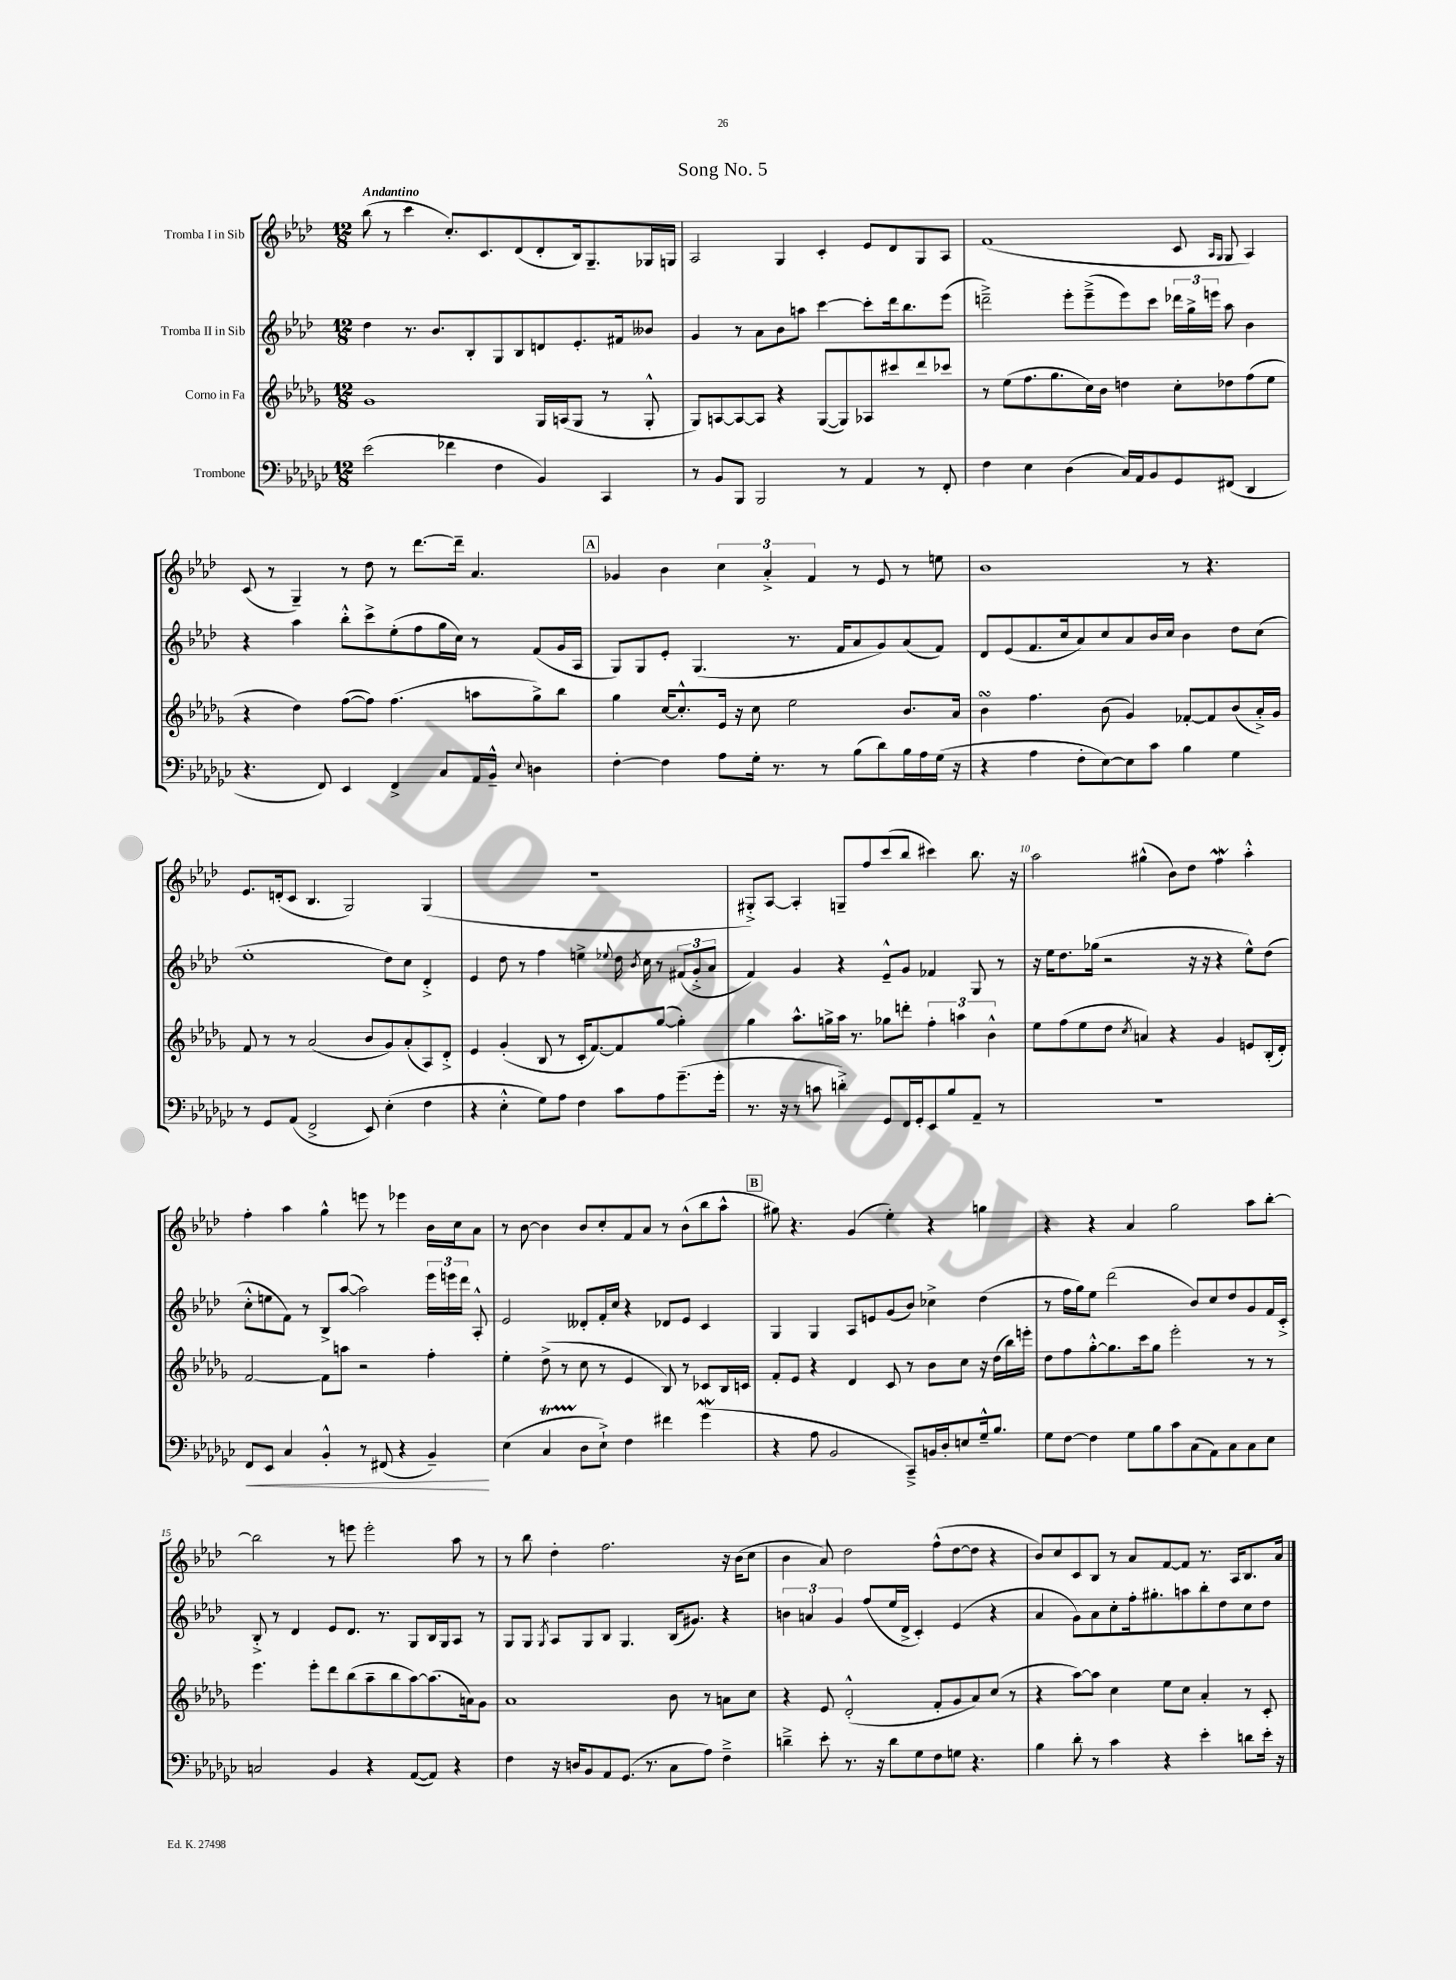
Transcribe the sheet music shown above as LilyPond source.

\header { title = "Song No. 5" }
<<
\new StaffGroup <<
\new Staff = "s0" \with { instrumentName = "Tromba I in Sib" } {
    \clef treble \key aes \major \numericTimeSignature \time 12/8 \tempo "Andantino"
    \autoBeamOff bes''8( r8 c'''4 c''8.[-.) c'8. des'8( des'8-. bes16) g8.-- ges16 g16] |
    aes2 g4 c'4-. ees'8[ des'8 g8 aes8] |
    f'1( c'8 \grace { aes16[ g16] } g8 aes4) |
    c'8( r8 g4--) r8 des''8 r8 des'''8.[~ des'''16]-- aes'4. |
    \mark \markup { \box "A" } ges'4 bes'4 \tuplet 3/2 { c''4 aes'4-.-> f'4 } r8 ees'8 r8 e''8 |
    bes'1 r8 r4. |
    ees'8.[ d'16-.( c'8] bes4. g2) g4( |
    R1. |
    gis8[-.->) aes8]~ aes4-. g8[-- f''8 c'''8( bes''8] cis'''4) bes''8. r16 |
    aes''2 gis''4-^( bes'8[) des''8] f''4\mordent aes''4-.-^ |
    f''4-. aes''4 g''4-^ e'''8 r8 ees'''4 bes'16[ c''16 aes'8] |
    r8 bes'8~ bes'4 bes'8[ c''8-. f'8 aes'8] r8 bes'8[-^( bes''8 aes''8]-^ |
    \mark \markup { \box "B" } gis''8) r4. g'4( ees''4-.) r4 g''4 |
    r4 r4 aes'4 g''2 aes''8[ bes''8]~-. |
    bes''2 r8 e'''8 e'''2-. aes''8 r8 |
    r8 bes''8 des''4-. f''2. r16 bes'16[( c''8] |
    bes'4 aes'8) des''2 f''8[-^( des''8~ des''8] r4 |
    bes'8[) c''8 c'8 bes8] r8 aes'8[ f'8~ f'8] r8. aes16[ bes8. aes'16] \bar "|." |
}
\new Staff = "s1" \with { instrumentName = "Tromba II in Sib" } {
    \clef treble \key aes \major \numericTimeSignature \time 12/8
    \autoBeamOff des''4 r8. bes'8.[ bes8-. g8 bes8 d'8 ees'8.-. fis'16 beses'8] |
    g'4 r8 aes'8[ bes'8 a''8] c'''4~ c'''8[-. des'''16 bes''8. ees'''8]( |
    d'''2--->) ees'''8[-. ees'''8--->( ees'''8) c'''8] \tuplet 3/2 { des'''16[ g''16-> e'''16] } aes''8 bes'4 |
    r4 aes''4 bes''8[-.-^ c'''8-> ees''8-.( f''8 g''16 c''16]) r8 f'8[( g'16 aes16] |
    \mark \markup { \box "A" } g8[) g8 ees'8]-. g4.( r8. f'16[ aes'8 g'8) aes'8( f'8]) |
    des'8[ ees'8( f'8. c''16 aes'8) c''8 aes'8 bes'16 c''16] bes'4 des''8[ c''8]( |
    ees''1-. des''8[) c''8] des'4-.-> |
    ees'4 des''8 r8 f''4 e''4-> \appoggiatura { ees''8 } des''16 \acciaccatura { bes'8 } c''16 r8 \tuplet 3/2 { fis'8[( g'8-.-> aes'8] } |
    f'4) g'4 r4 ees'8[---^ g'8] fes'4 g8 r8 |
    r16 ees''16[ des''8. ges''16]( r2 r16 r16 r4 ees''8[-^) des''8]( |
    c''8[-.-^ e''8 f'8]) r8 bes8[-> aes''8]~( aes''2) \tuplet 3/2 { ees'''16[ e'''16 des'''16] } aes8-.-^ |
    ees'2 deses'8[-. f'16-. c''16] r4 des'8[ ees'8] c'4 |
    \mark \markup { \box "B" } g4 g4 aes8[ e'8 g'8( bes'8]) ces''4-> des''4( |
    r8 f''16[ g''16) ees''8] des'''2( bes'8[) c''8 des''8 g'8 f'16 c'16]-.-> |
    bes8-.-> r8 des'4 ees'8[ des'8.] r8. g8[ bes16 g16 aes8] r8 |
    g8[ g8] \acciaccatura { g8 } aes8[ g8 bes8] g4. bes16[( gis'8.]) r4 |
    \tuplet 3/2 { b'4 a'4 g'4 } f''8[( ees''16 des'16]-> c'4-.) ees'4( r4 |
    aes'4 g'8[) aes'8 c''8-. f''16-. gis''8.-. a''8 bes''8-. des''8 c''8 des''8] \bar "|." |
}
\new Staff = "s2" \with { instrumentName = "Corno in Fa" } {
    \clef treble \key des \major \numericTimeSignature \time 12/8
    \autoBeamOff ges'1 ges16[ a16( ges8] r8 ges8-.-^ |
    ges8[) a8~ a8~ a8] r4 ges8[~( ges8) aes8 cis'''8 des'''8 ces'''8] |
    r8 ees''8[( f''8. ges''8. c''16) bes'16] d''4 c''8[-. des''8 f''8( ees''8] |
    r4 des''4) f''8[~( f''8]) f''4.( a''8[ ges''8->) bes''8] |
    \mark \markup { \box "A" } ges''4 c''16[~ c''8.-.-^ ees'16] r16 c''8 ees''2 bes'8.[ aes'16] |
    bes'4\turn f''4. bes'8( ges'4) fes'8[~-. fes'8 bes'8( aes'16-.->) ges'16] |
    f'8 r8 r8 aes'2( bes'8[ ges'8) aes'8-.( aes8) des'8]-.-> |
    ees'4 ges'4-.( bes8 r8 c'16[-. f'8.~) f'8 ges''8]~( ges''4-.) |
    ges''4 aes''8.[-^ g''16-> aes''16] r8. ges''8[ d'''8]-. \tuplet 3/2 { f''4-. a''4 bes'4-^ } |
    ees''8[ f''8( ees''8 des''8] \acciaccatura { c''8 } a'4) r4 ges'4 e'8[ bes16-.( des'16]-.) |
    f'2~ f'8[ a''8] r2 f''4-. |
    ees''4-. des''8->( r8 c''8 r8 ees'4 bes8) r8 ces'8[ bes16 c'16] |
    \mark \markup { \box "B" } f'8[-. ees'8] r4 des'4 c'8 r8 bes'8[ c''8] r16 des''16[( bes''16) e'''16]-. |
    des''8[ f''8 ges''8~-.-^ ges''8. c'''16 ges''8] ees'''2-. r8 r8 |
    ees'''4. ees'''8[-. des'''8 bes''8( aes''8-- bes''8 aes''8~) aes''8.( a'16) ges'8] |
    aes'1 bes'8 r8 a'8[ c''8] |
    r4 ees'8 des'2-.-^( f'8[-. ges'8 aes'8) c''8]( r8 |
    r4 aes''8[~) aes''8] c''4 ees''8[ c''8] aes'4-. r8 c'8-. \bar "|." |
}
\new Staff = "s3" \with { instrumentName = "Trombone" } {
    \clef bass \key ges \major \numericTimeSignature \time 12/8
    \autoBeamOff ees'2( fes'4 f4 bes,4) ces,4 |
    r8 bes,8[ bes,,8] bes,,2 r8 aes,4 r8 f,8-. |
    f4 ees4 des4( ces16[) aes,16 bes,8 ges,8 fis,8]( des,4 |
    r4. f,8) ees,4 f,4-> ces8[ aes,16 bes,16]---^ \appoggiatura { ees8 } d4 |
    \mark \markup { \box "A" } f4~-. f4 aes8[ ges16]-. r8. r8 bes8[( des'8) bes16 aes16 ges16]( r16 |
    r4 aes4 f8[-. ees8~) ees8 ces'8] bes4 ges4 |
    r8 ges,8[ aes,8]( f,2-> ees,8) ees4-.( f4 |
    r4 ees4-.-^ ges8[) aes8] f4 ces'8[ aes8 ges'8.--( ges'16]-. |
    r8. r16 r8 c'8 d'4-.->) ges,8[ f,16 ges,16-. ees,8 bes8 aes,8]-- r8 |
    R1. |
    f,8[\< ees,8] ces4 bes,4-.-^ r8 fis,8( r4 bes,4--\!) |
    ees4( ces4\startTrillSpan des8[\stopTrillSpan ees8]-!->) f4 fis'4 ges'4\mordent( |
    \mark \markup { \box "B" } r4 aes8 bes,2 ces,8[--->) b,16 des16-. e8 ges16---^ bes8.] |
    ges8[ f8]~ f4 ges8[ bes8 ces'8 ces8( aes,8) ces8 ces8 ees8] |
    c2 bes,4 r4 aes,8[~( aes,8]) r4 |
    f4 r16 d16[ bes,8 aes,8 ges,8.]( r8. ces8[ aes8]) f4---> |
    d'4---> ees'8-. r8. r16 d'8[ ges8 f8 g8] r4. |
    bes4 des'8-. r8 ces'4 r4 ees'4-. d'8[ ees'16]-. r16 \bar "|." |
}
>>
>>
\layout { \context { \Score \override BarNumber.break-visibility = ##(#f #t #t) barNumberVisibility = #(every-nth-bar-number-visible 5) } }
